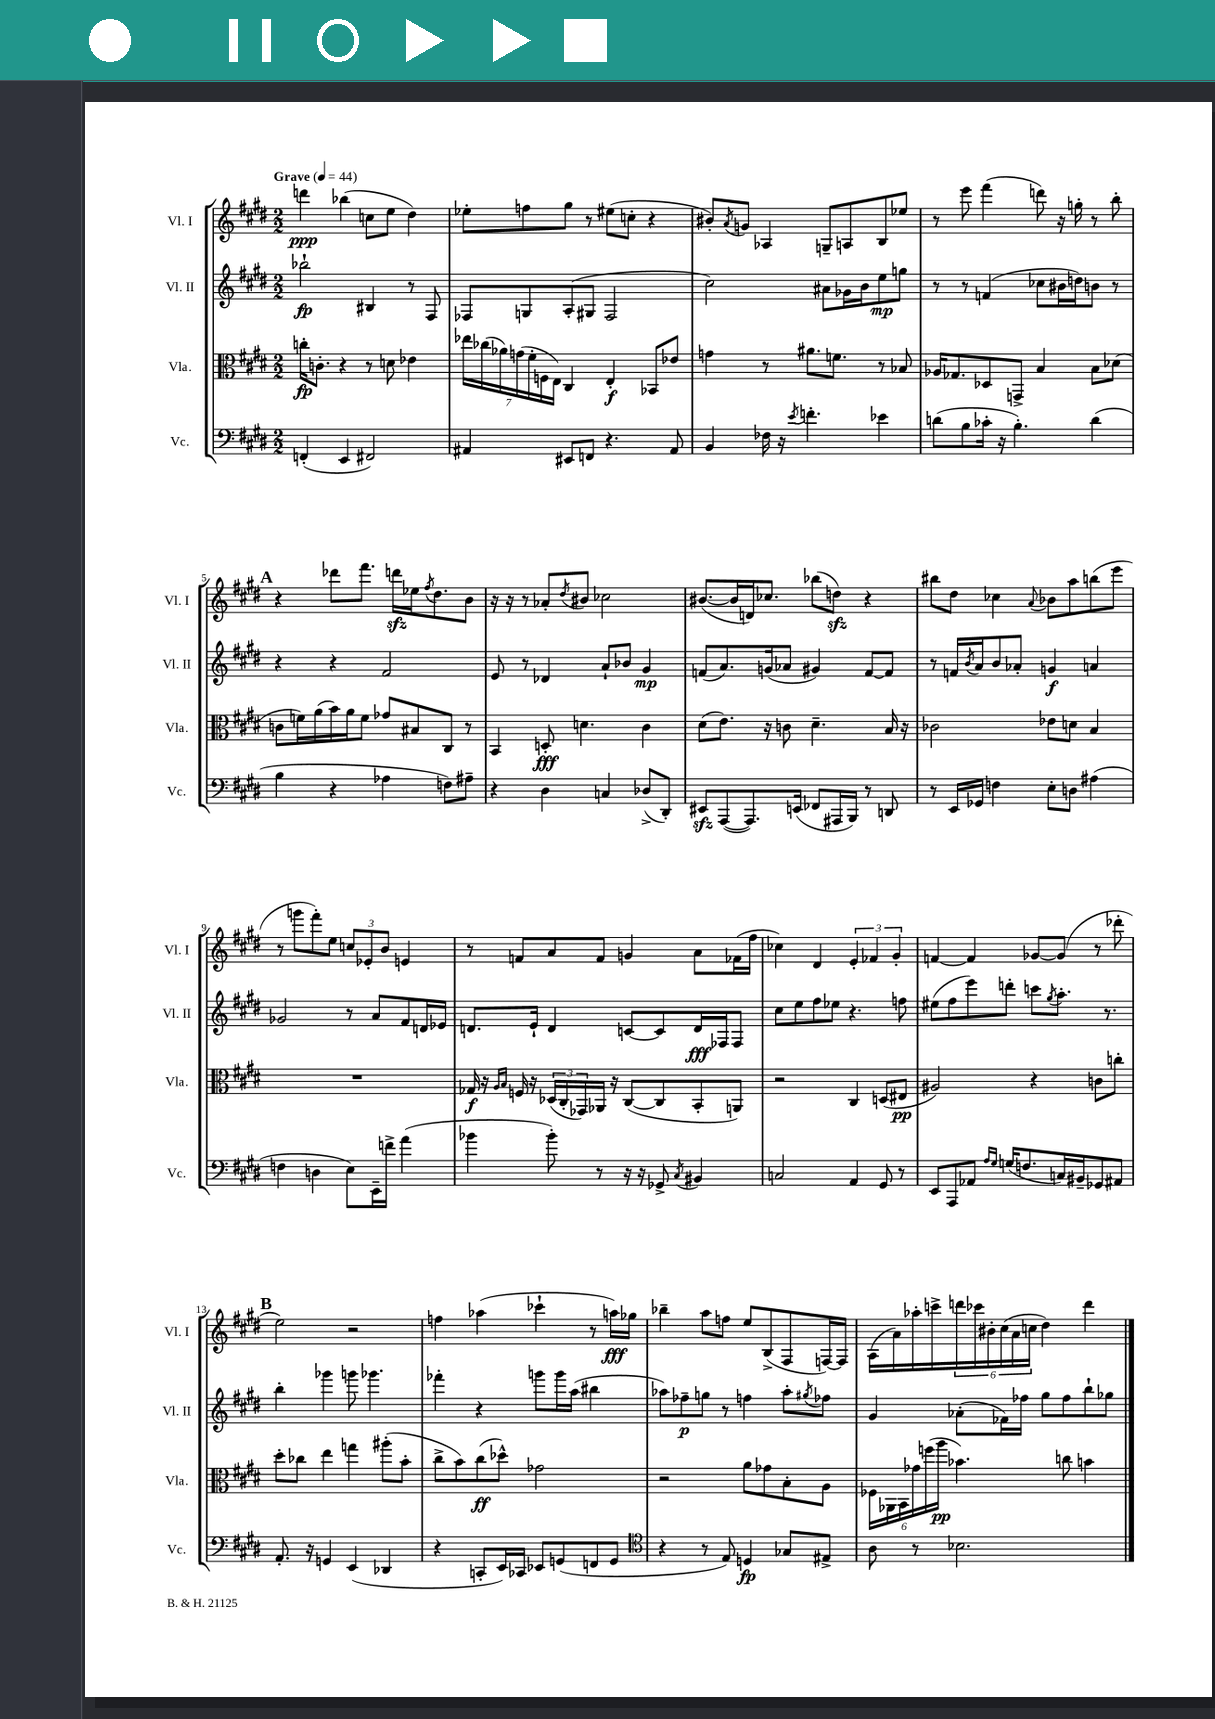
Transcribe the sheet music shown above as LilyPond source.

<<
\new StaffGroup <<
\new Staff = "s0" \with { instrumentName = "Vl. I" shortInstrumentName = "Vl. I" } {
    \clef treble \key e \major \numericTimeSignature \time 2/2 \tempo "Grave" 4 = 44
    d'''4\ppp bes''4( c''8 e''8 dis''4) |
    ees''8-. f''8 gis''8 r8 eis''8( c''8-. r4 |
    bis'8-.) \acciaccatura { a'8 } g'8 aes4 g8-- a8 b8 ees''8 |
    r8 e'''8 fis'''4( d'''8) r16 g''16-. r8 b''8-. |
    \mark \markup { \bold "A" } r4 des'''8 fis'''8. d'''16\sfz ees''16 \acciaccatura { fis''8 } dis''8. b'8 |
    r16 r16 r8 aes'8-. \acciaccatura { dis''8 } bis'8 ces''2 |
    bis'8.~( bis'16 d'16) ces''8. bes''8( d''8\sfz) r4 |
    bis''8 dis''8 ces''4 \appoggiatura { a'8 } bes'8 a''8 b''8( e'''8 |
    r8 g'''8 fis'''8-.) e''8 \tuplet 3/2 { c''8 ees'8-. b'8 } e'4 |
    r8 f'8 a'8 f'8 g'4 a'8 fes'16( fis''16 |
    ces''4) dis'4 \tuplet 3/2 { e'4-. fes'4 gis'4-. } |
    f'4~ f'4 ges'8~ ges'8( r8 des'''8-. |
    \mark \markup { \bold "B" } e''2) r2 |
    f''4 aes''4( ces'''4-! r8 a''16\fff) ges''16 |
    bes''4-- a''8 f''8 e''8 b8->( fis8 f16~) f16 |
    a16( a'16) aes''16-. c'''16-> \tuplet 6/4 { d'''16 ces'''16 bis'16-. cis''16( a'16 c''16 } dis''4) d'''4 \bar "|." |
}
\new Staff = "s1" \with { instrumentName = "Vl. II" shortInstrumentName = "Vl. II" } {
    \clef treble \key e \major \numericTimeSignature \time 2/2
    bes''2-!\fp bis4 r8 fis8 |
    fes8 g8 a8-.( gis8 fes2 |
    cis''2) ais'8 ges'16 b'16 e''8\mp g''8 |
    r8 r8 f'4( ces''8 bis'16 d''16) b'8 r8 |
    \mark \markup { \bold "A" } r4 r4 fis'2 |
    e'8 r8 des'4 a'8-! bes'8 gis'4\mp |
    f'8( a'8.) g'16( aes'8 gis'4) f'8~ f'8 |
    r8 f'16 \acciaccatura { b'8 } a'16 b'8 aes'8-. g'4\f a'4 |
    ges'2 r8 a'8 fis'8 d'16 ees'16 |
    d'8. e'16-! d'4 c'8~ c'8 d'16\fff fes16 fes8 |
    cis''8 e''8 fis''8 ees''8 r4. f''8 |
    eis''8( fis''8 e'''8) d'''8-. c'''8 \acciaccatura { gis''8 } a''8.-. r8. |
    \mark \markup { \bold "B" } b''4-. ges'''4 g'''8 ges'''4. |
    fes'''4-. r4 g'''8 g'''16 a''16( bis''4 |
    aes''8) fes''8--\p g''8 r8 f''4 aes''8-. \acciaccatura { gis''8 } fes''8 |
    gis'4 aes'8-.( fes'16) fes''16 gis''8 fes''8 b''8-! ges''8 \bar "|." |
}
\new Staff = "s2" \with { instrumentName = "Vla." shortInstrumentName = "Vla." } {
    \clef alto \key e \major \numericTimeSignature \time 2/2
    c''16-.\fp c'8.-. r4 r8 d'8 ees'4 |
    \tuplet 7/4 { ees''16 ces''16( aes'16) g'16( fis'16-. f16 e16) } cis4 e4-.\f bes,8 ees'8 |
    g'4 r8 ais'8. f'8. r8 bes8 |
    aes16 ges8. des8 g,8-> b4 b8 des'8( |
    \mark \markup { \bold "A" } c'8 f'16) a'16( b'16) a'16 f'8 ges'8 bis8 cis8 r8 |
    b,4 d8-.\fff d'4. cis'4 |
    dis'8( e'8.) r16 c'8 dis'4.-- b16 r16 |
    ces'2 ees'8 d'8 b4 |
    R1 |
    ges16\f r16 \grace { a16 b16 } f16 r16 \tuplet 3/2 { des16( cis16-. ges,16) } aes,16 r16 cis8~( cis8 b,8-. a,8) |
    r2 cis4 d8( eis8\pp |
    ais2) r4 c'8 c''8-. |
    \mark \markup { \bold "B" } dis''8-. ces''8 e''4 g''4 ais''8-.( b'8-. |
    cis''8-> b'8) cis''8\ff( des''8-^) ges'2 |
    r2 a'8 ges'8 b8-. a8 |
    \tuplet 6/4 { fes16 aes,16 b,16 ges'16 f''16( a''16\pp } bes'4.) c''8 b'4 \bar "|." |
}
\new Staff = "s3" \with { instrumentName = "Vc." shortInstrumentName = "Vc." } {
    \clef bass \key e \major \numericTimeSignature \time 2/2
    f,4-.( e,4 fis,2) |
    ais,4 eis,8 f,8 r4. ais,8 |
    b,4 fes16 r16 \acciaccatura { e'8 } f'4.-. ees'4 |
    d'8( b8 ces'16-. r16 b4.-.) d'4( |
    \mark \markup { \bold "A" } b4 r4 aes4 f8) ais8-- |
    r4 dis4 c4 des8->( dis,8-.) |
    eis,8\sfz a,,8~( a,,8.) e,16( fes,8 ais,,16 b,,16) r8 d,8 |
    r8 e,16 ges,16 f4 e8-. d8 ais4( |
    f4 d4 e8) e,16-- f'16-> a'4( |
    bes'4 bes'8-.) r8 r16 r16 ges,8-> \acciaccatura { cis8 } bis,4 |
    c2 a,4 gis,8 r8 |
    e,8 a,,8 aes,8 \grace { a16 gis16 } g16( f8. c16) bis,16-- ges,8 ais,8 |
    \mark \markup { \bold "B" } a,8.-. r16 g,4 e,4( des,4 |
    r4 c,8-. e,16) ces,16 ees,8 g,8( f,8 g,8 |
    \clef tenor r4 r8 e8) d4\fp ges8 eis8-> |
    a8 r8 bes2. \bar "|." |
}
>>
>>
